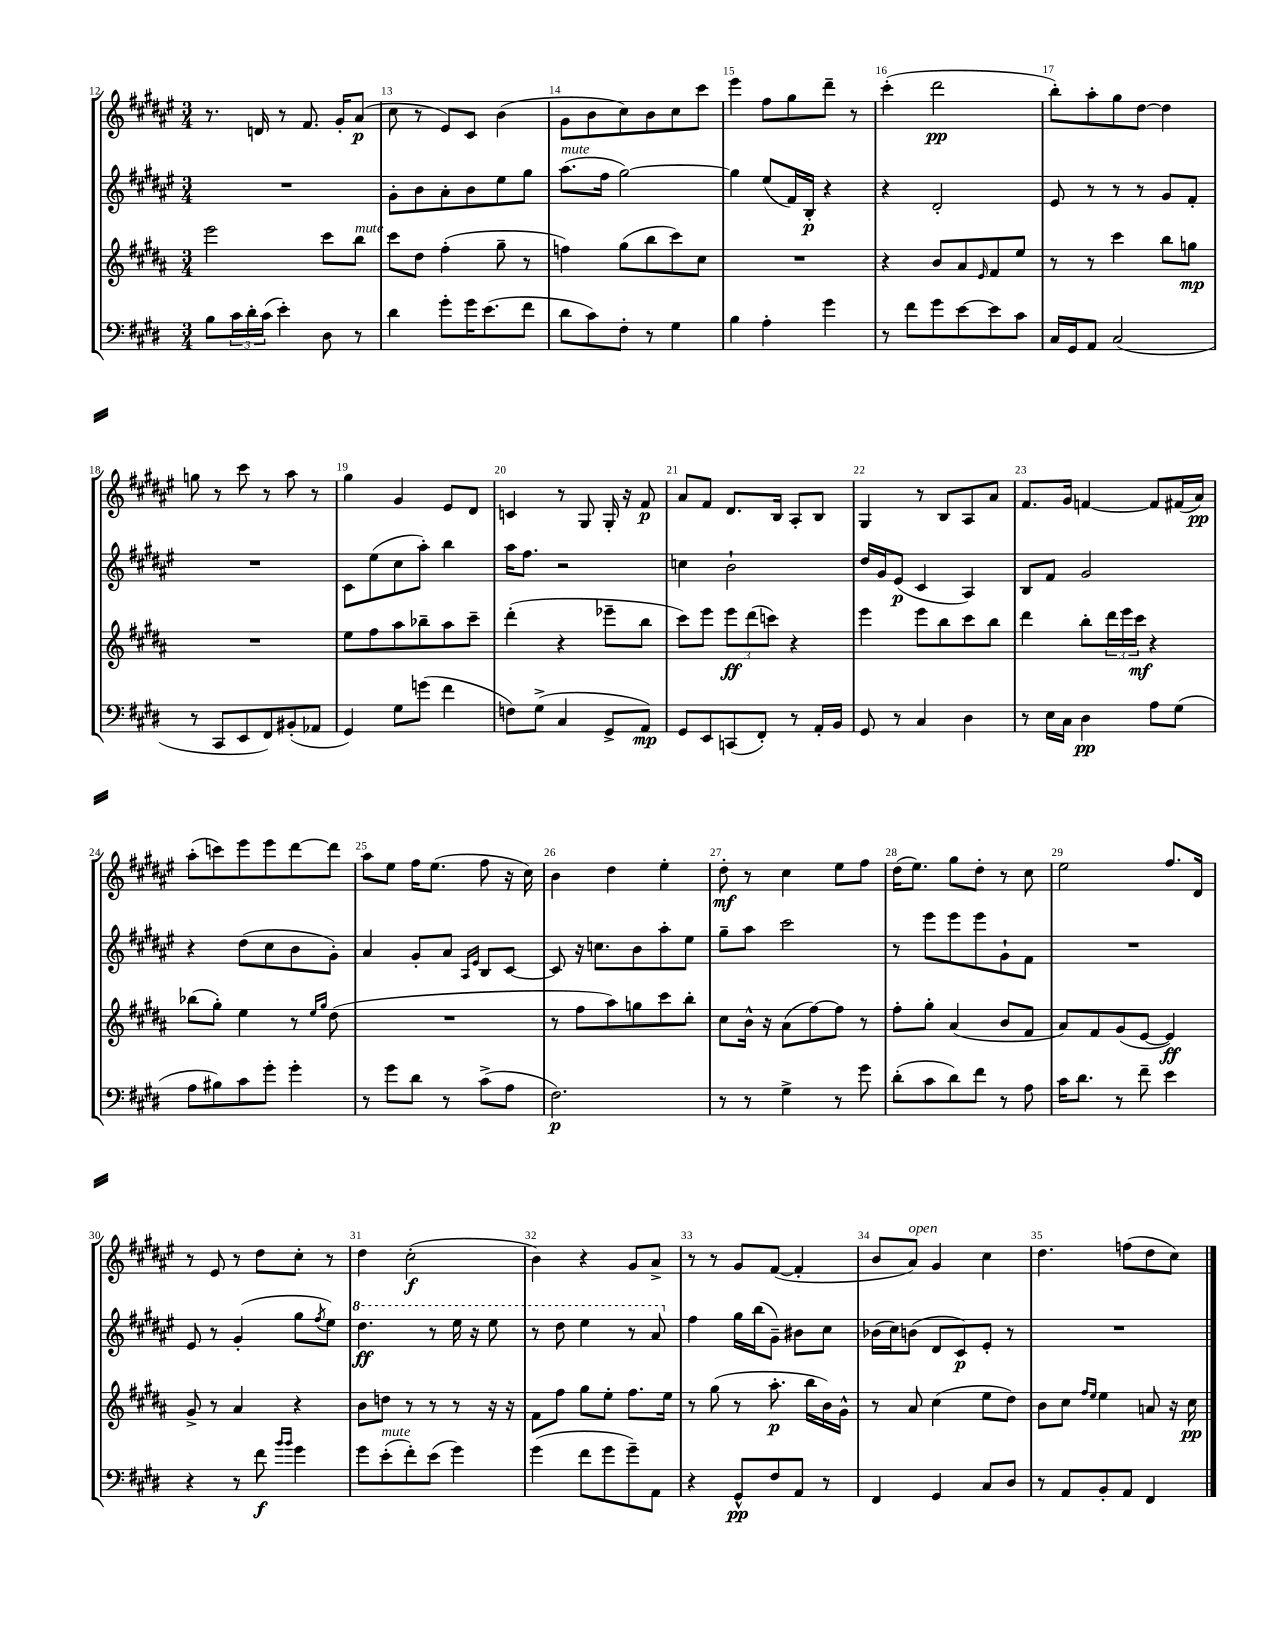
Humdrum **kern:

**kern	**kern	**kern	**kern
*staff4	*staff3	*staff2	*staff1
*clefF4	*clefG2	*clefG2	*clefG2
*k[f#c#g#d#]	*k[f#c#g#d#a#]	*k[f#c#g#d#a#e#]	*k[f#c#g#d#a#e#]
*M3/4	*M3/4	*M3/4	*M3/4
8B	2eee	2.r	8.r
24c#	.	.	.
24d#'	.	.	.
.	.	.	16d
(24c#	.	.	.
4e')	.	.	8r
.	.	.	8.f#
8D#	8ccc#	.	.
.	.	.	16g#'
8r	8bb	.	(8a#
=	=	=	=
4d#	8ccc#	8g#'	8cc#
.	8dd#	8b	8r
8g#'	(4ff#'	8a#'	8e#)
16g#	.	8b	8c#
(8.e	.	.	.
.	8gg#~	8ee#	(4b
8f#	8r	8gg#	.
=	=	=	=
8d#	4ff)	(8.aa#	8g#
8c#)	.	.	8b
.	.	16ff#	.
8F#'	(8gg#	[2gg#)	8cc#)
8r	8bb	.	8b
4G#	8ccc#)	.	8cc#
.	8cc#	.	8ccc#
=	=	=	=
4B	2.r	4gg#]	4eee#
4A'	.	(8ee#	8ff#
.	.	16f#)	8gg#
.	.	16B'	.
4g#	.	4r	8ddd#~
.	.	.	8r
=	=	=	=
8r	4r	4r	(4ccc#'
8f#	.	.	.
8g#	8b	2d#'	2ddd#
[8e	8a#	.	.
.	16qqe	.	.
8e]	8f#	.	.
8c#	8ee	.	.
=	=	=	=
16C#	8r	8e#	8bb')
16GG#	.	.	.
8AA	8r	8r	8aa#'
(2C#	4ccc#	8r	8gg#
.	.	8r	[8dd#
.	8bb	8g#	4dd#]
.	8gg	8f#'	.
=	=	=	=
8r	2.r	2.r	8gg
8CC#	.	.	8r
8EE	.	.	8ccc#
8FF#)	.	.	8r
(8BB#'	.	.	8aa#
8AA-	.	.	8r
=	=	=	=
4GG#)	8ee	8c#	4gg#
.	8ff#	(8ee#	.
8G#	8aa#	8cc#	4g#
(8g	8bb-~	8aa#')	.
4f#	8aa#	4bb	8e#
.	8ccc#~	.	8d#
=	=	=	=
8F)	(4ddd#'	16aa#	4c
.	.	8.ff#	.
(8G#^	.	.	.
4C#	4r	2r	8r
.	.	.	8G#
8GG#^	8eee-~	.	16G#'
.	.	.	16r
8AA)	8bb	.	8f#
=	=	=	=
8GG#	8ccc#)	4cc	8a#
8EE	8eee	.	8f#
(8CC	12eee	2b`	8.d#
.	(12ddd#	.	.
8FF#')	.	.	.
.	12ccc)	.	.
.	.	.	16B
8r	4r	.	8A#'
16AA'	.	.	8B
16BB	.	.	.
=	=	=	=
8GG#	4eee	16dd#	4G#
.	.	16g#	.
8r	.	(8e#	.
4C#	8eee	4c#	8r
.	8bb	.	8B
4D#	8ccc#	4A#)	8A#
.	8bb	.	8a#
=	=	=	=
8r	4ddd#	8B	8.f#
16E	.	8f#	.
16C#	.	.	16g#
4D#	8bb'	2g#	[4f
.	24ddd#	.	.
.	24eee	.	.
.	24ccc#	.	.
8A	4r	.	8f]
(8G#	.	.	(16f#
.	.	.	16a#)
=	=	=	=
8A	(8bb-	4r	(8aa#'
8B#)	8gg#')	.	8ccc)
8c#	4ee	(8dd#	8eee#
8g#'	.	8cc#	8eee#
4g#'	8r	8b	[8ddd#
.	16qqee	.	.
.	16qqgg#	.	.
.	(8dd#	8g#')	8ddd#]
=	=	=	=
8r	2.r	4a#	8aa#
8g#	.	.	8ee#
8d#	.	8g#'	16ff#
.	.	.	(8.ee#
8r	.	8a#	.
.	.	16qqA#	.
.	.	16qqe#	.
(8c#^	.	8B	8ff#
8A	.	[8c#	16r
.	.	.	16cc#)
=	=	=	=
2.F#)	8r	8c#]	4b
.	8ff#	16r	.
.	.	8.cc	.
.	8aa#)	.	4dd#
.	8gg	8b	.
.	8ccc#	8aa#'	4ee#'
.	8bb'	8ee#	.
=	=	=	=
8r	8cc#	8gg#~	8dd#'
8r	16b^^	8aa#	8r
.	16r	.	.
4G#^	(8a#	2ccc#	4cc#
.	[8ff#)	.	.
8r	8ff#]	.	8ee#
8g#	8r	.	8ff#
=	=	=	=
(8d#'	8ff#'	8r	(16dd#
.	.	.	8.ee#)
8c#	8gg#'	8eee#	.
8d#)	(4a#	8eee#	8gg#
8f#	.	8eee#	8dd#'
8r	8b	8g#`	8r
8A	8f#	8f#	8cc#
=	=	=	=
16c#	8a#)	2.r	2ee#
8.d#	.	.	.
.	8f#	.	.
8r	(8g#	.	.
8f#~	[8e	.	.
4e	4e])	.	8.ff#
.	.	.	16d#
=	=	=	=
4r	8g#^	8e#	8r
.	8r	8r	8e#
8r	4a#	(4g#'	8r
8f#	.	.	8dd#
16qqb	.	.	.
16qqb	.	.	.
4g#	4r	8gg#	8cc#'
.	.	8qff#	.
.	.	8ee#)	8r
=	=	=	=
8g#	8b	4.ddd#	4dd#
(8e'	8dd	.	.
8f#')	8r	.	(2cc#'
(8e	8r	8r	.
4g#)	8r	16eee#	.
.	.	16r	.
.	16r	8eee#	.
.	16r	.	.
=	=	=	=
(4g#	8f#	8r	4b)
.	8ff#	8ddd#	.
8f#	8gg#	4eee#	4r
8g#	8ee'	.	.
8g#~)	8.ff#	8r	8g#
8AA	.	8aa#	8a#^
.	16ee	.	.
=	=	=	=
4r	8r	4ff#	8r
.	(8gg#	.	8r
8GG#^^	8r	16gg#	8g#
.	.	(16bb	.
8F#	8.aa#'	8g#~)	([8f#
8AA	.	8b#	4f#']
.	16bb	.	.
8r	16b)	8cc#	.
.	16g#^^	.	.
=	=	=	=
4FF#	8r	(16b-	8b
.	.	16cc#)	.
.	8a#	(8b	8a#)
4GG#	(4cc#	8d#	4g#
.	.	8c#)	.
8C#	8ee	8e#'	4cc#
8D#	8dd#)	8r	.
=	=	=	=
8r	8b	2.r	4.dd#
8AA	8cc#	.	.
.	16qqff#	.	.
.	16qqee	.	.
8BB'	4ee	.	.
8AA	.	.	(8ff
4FF#	8a	.	8dd#
.	16r	.	8cc#)
.	16cc#	.	.
==	==	==	==
*-	*-	*-	*-
